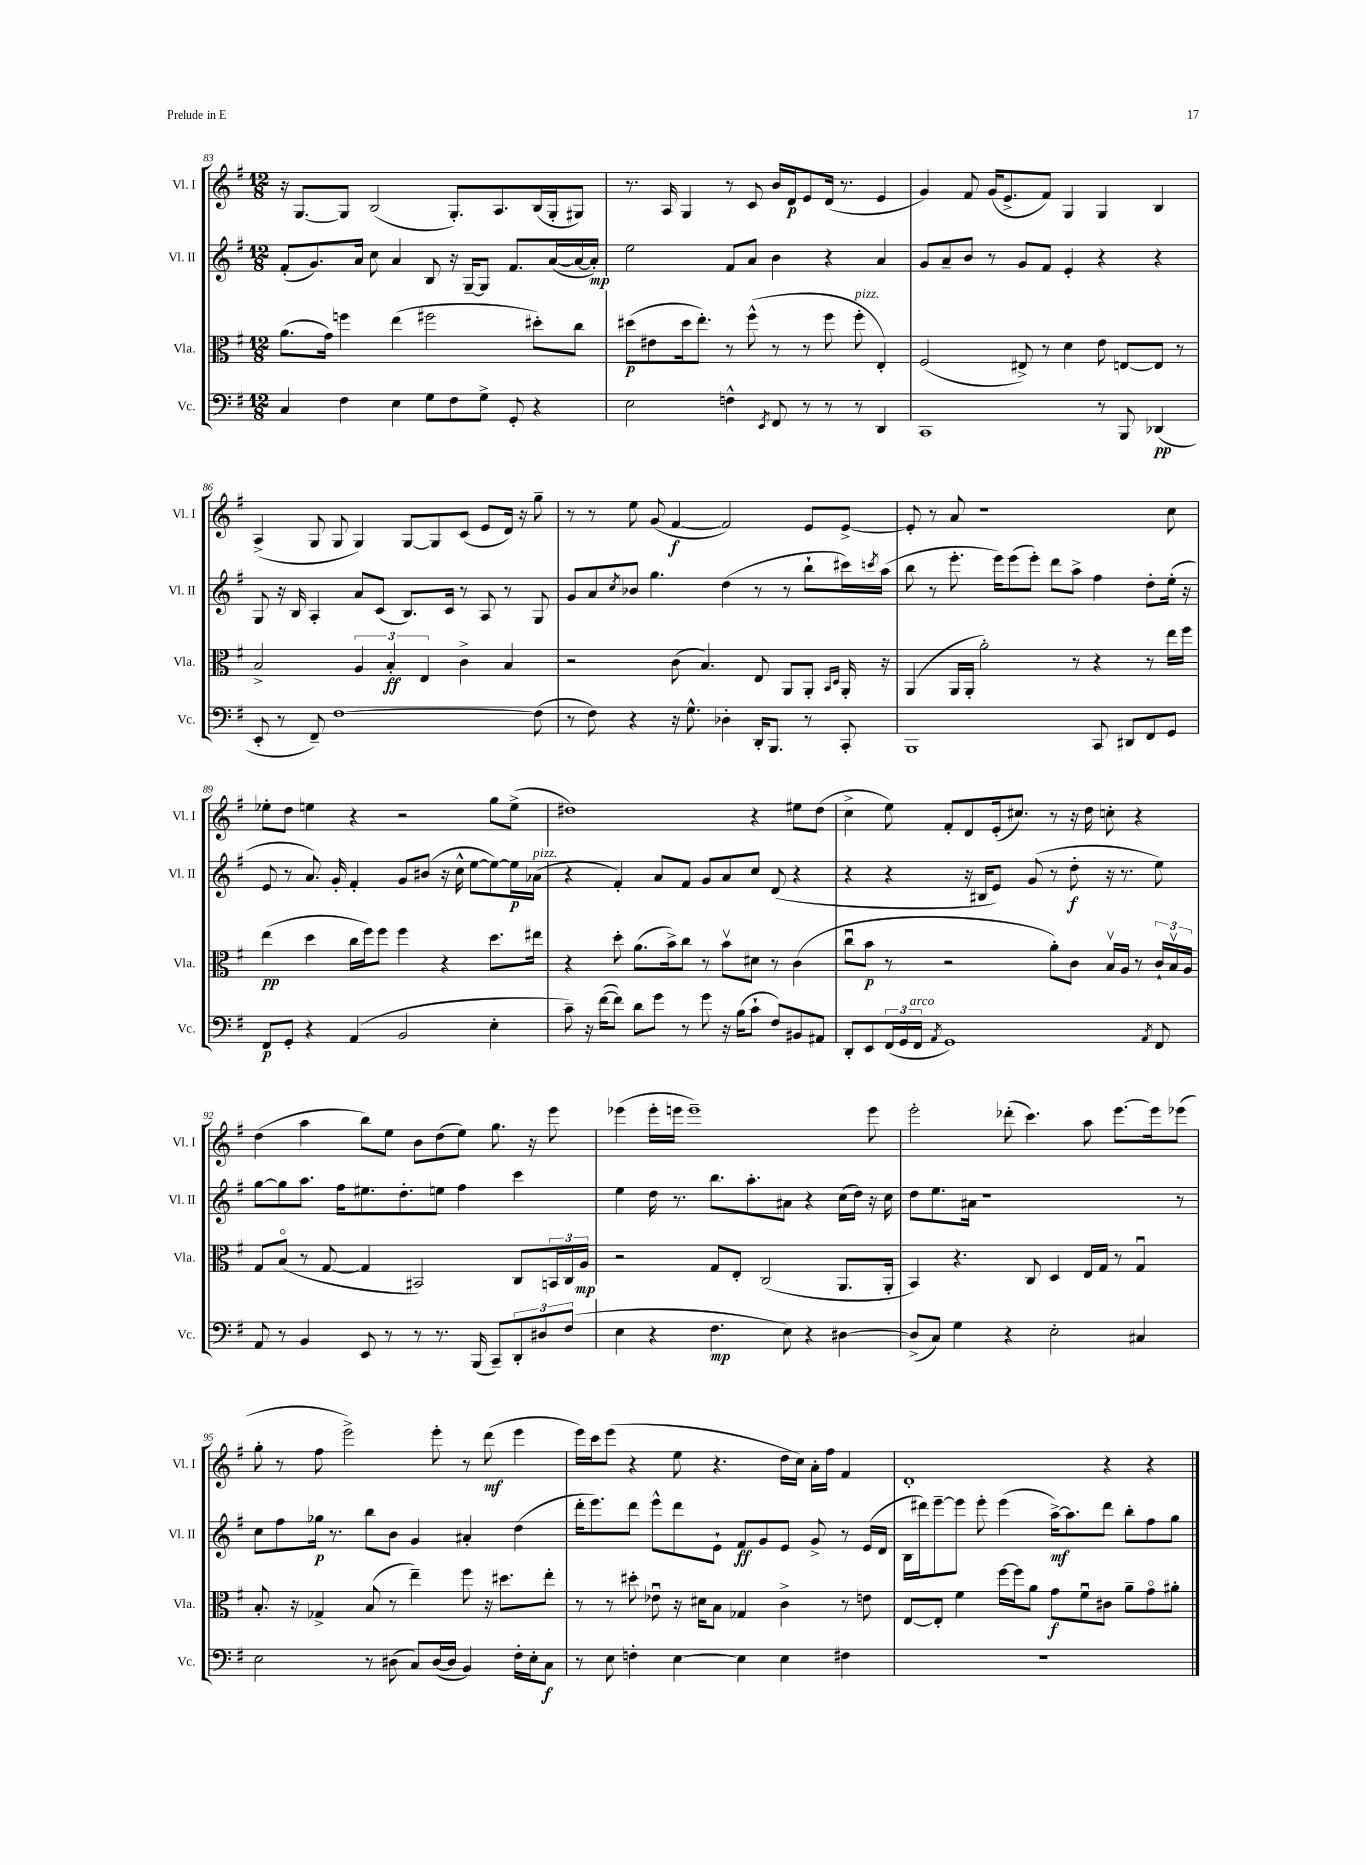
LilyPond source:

<<
\new StaffGroup <<
\new Staff = "s0" \with { instrumentName = "Vl. I" shortInstrumentName = "Vl. I" } {
    \clef treble \key g \major \numericTimeSignature \time 12/8
    r16 g8.~ g8 b2( g8.-.) a8. b16( g16-. gis8) |
    r8. a16 g4 r8 c'8 b'16 d'16\p e'8 d'16( r8. e'4 |
    g'4) fis'8 g'16( e'8.-> fis'8) g4 g4 b4 |
    a4->( g8 g8 g4) g8~ g8 c'8( e'8 d'16) r16 g''8-- |
    r8 r8 e''8 g'8( fis'4~\f fis'2) e'8 e'8~-> |
    e'8-. r8 a'8 r1 c''8 |
    ees''8-. d''8 e''4 r4 r2 g''8 e''8->( |
    dis''1) r4 eis''8 dis''8( |
    c''4-> e''8) fis'8-. d'8 e'16-.( cis''8.) r8 r16 d''16 c''8-. r4 |
    d''4( a''4 b''8) e''8 b'8 d''8( e''8) g''8. r16 e'''8 |
    ees'''4( ees'''16-. e'''16 e'''1--) e'''8 |
    e'''2-. des'''8-.( c'''4.) a''8 e'''8.~ e'''16 ees'''8( |
    g''8-. r8 fis''8 e'''2->) e'''8-. r8 d'''8\mf( e'''4 |
    e'''16) c'''16 e'''8( r4 e''8 r4. d''16 c''16) a'16-. fis''16 fis'4 |
    d'1-. r4 r4 \bar "|." |
}
\new Staff = "s1" \with { instrumentName = "Vl. II" shortInstrumentName = "Vl. II" } {
    \clef treble \key g \major \numericTimeSignature \time 12/8
    fis'8-.( g'8.) a'16 c''8 a'4 b8 r16 g16~-- g8 fis'8. a'16~( a'16~ a'16-.\mp) |
    e''2 fis'8 a'8 b'4 r4 a'4 |
    g'8 a'8-- b'8 r8 g'8 fis'8 e'4-. r4 r4 |
    g8 r16 b16 a4-. a'8 c'8( b8.) c'16 r8 a8 r8 g8 |
    g'8 a'8 \acciaccatura { c''8 } bes'8 g''4. d''4( r8 r8 b''8-! cis'''16) \acciaccatura { c'''8 } a''16( |
    b''8 r8 e'''8.-. e'''16) e'''8( e'''8-.) d'''8 a''8-> fis''4 d''8-. e''16-.( r16 |
    e'8 r8 a'8.) g'16-. fis'4-. g'8 bis'8( r16 c''16-^ e''8~ e''8~) e''16\p aes'16^\markup { \italic "pizz." }( |
    r4 fis'4-.) a'8 fis'8 g'8 a'8 c''8 d'8( r4 |
    r4 r4 r16 bis16 e'8) g'8( r8 d''8-.\f r16 r8. e''8) |
    g''8~ g''8 a''8. fis''16 eis''8. d''8.-. e''8 fis''4 c'''4 |
    e''4 d''16 r8. b''8. a''8.-. ais'8 r4 c''16( d''16) r16 c''16 |
    d''8 e''8. ais'16 r1 r8 |
    c''8 fis''8 ges''16\p r8. b''8 b'8 g'4 ais'4-. d''4( |
    d'''16-. e'''8.) d'''8 e'''8-^ d'''8 e'8-! fis'8\ff g'8 e'8 g'8-> r8 e'16( d'16 |
    b16 dis'''16) e'''8~-- e'''8 e'''8-. e'''4( a''16~->\mf) a''8. dis'''8 b''8-. fis''8 g''8 \bar "|." |
}
\new Staff = "s2" \with { instrumentName = "Vla." shortInstrumentName = "Vla." } {
    \clef alto \key g \major \numericTimeSignature \time 12/8
    a'8.( g'16) f''4 e''4( fis''2 dis''8-.) c''8 |
    dis''8\p( eis'8 dis''16 e''8.-.) r8 fis''8-^( r8 r8 fis''8 fis''8-.^\markup { \italic "pizz." } e4-.) |
    fis2( eis8->) r8 d'4 e'8 e8~ e8 r8 |
    b2-> \tuplet 3/2 { a4 b4-.\ff e4 } c'4-> b4 |
    r2 c'8( b4.) e8 a,8 a,8-. \grace { b,16 d16 } a,16-. r16 |
    a,4( a,16 a,16-. a'2-.) r8 r4 r8 e''16 fis''16 |
    e''4\pp( d''4 c''16 fis''16) fis''8 fis''4 r4 d''8. eis''16 |
    r4 d''8-. a'8.( b'16->) c''8 r8 b'8\upbow dis'8 r8 c'4( |
    c''8\downbow b'8\p r8 r2 a'8-.) c'8 b16\upbow a16 r8 \tuplet 3/2 { c'16-! b16\upbow a16 } |
    g8 b8\flageolet( r8 g8~ g4 bis,2) c8 \tuplet 3/2 { b,16 c16 a16\mp } |
    r2 g8 e8-. c2( a,8. a,16-. |
    b,4) r4. c8 d4 e16 g16 r8 g4\downbow |
    b8.-. r16 ges4-> b8( r8 e''4--) fis''8 r16 dis''8. e''8-. |
    r8 r8 dis''8-. ees'8\downbow r16 dis'16 b8 ges4 c'4-> r8 e'8 |
    e8~ e8-. fis'4 fis''16~ fis''16 a'8 g'8\f fis'8\downbow cis'8 a'8-- g'8\flageolet ais'8-. \bar "|." |
}
\new Staff = "s3" \with { instrumentName = "Vc." shortInstrumentName = "Vc." } {
    \clef bass \key g \major \numericTimeSignature \time 12/8
    c4 fis4 e4 g8 fis8 g8-> g,8-. r4 |
    e2 f4-^ \acciaccatura { e,8 } fis,8 r8 r8 r8 d,4 |
    c,1 r8 b,,8 des,4\pp( |
    e,8-. r8 fis,8--) fis1~ fis8( |
    r8 fis8) r4 r16 g8.-^ des4-. d,16-. b,,8. r8 c,8-. |
    b,,1 c,8 dis,8 fis,8 g,8 |
    fis,8\p g,8-. r4 a,4( b,2 e4-. |
    c'8--) r16 fis'16~( fis'8) d'8 g'8 r8 g'8 r16 b16( c'8-! fis8) bis,8 ais,8 |
    d,8-. e,8 \tuplet 3/2 { fis,16( g,16 fis,16^\markup { \italic "arco" } } \acciaccatura { a,8 } g,1) \acciaccatura { a,8 } fis,8 |
    a,8 r8 b,4 e,8 r8 r8 r8. b,,16( c,8--) \tuplet 3/2 { d,8-. dis8 fis8( } |
    e4 r4 fis4.\mp e8) r4 dis4~ |
    dis8->( c8) g4 r4 e2-. cis4 |
    e2 r8 dis8( c8) dis16~( dis16 b,4) fis16-. e16-. c8\f |
    r8 e8 f4-. e4~ e4 e4 fis4 |
    R1. \bar "|." |
}
>>
>>
\layout { \context { \Score currentBarNumber = #83 } }
